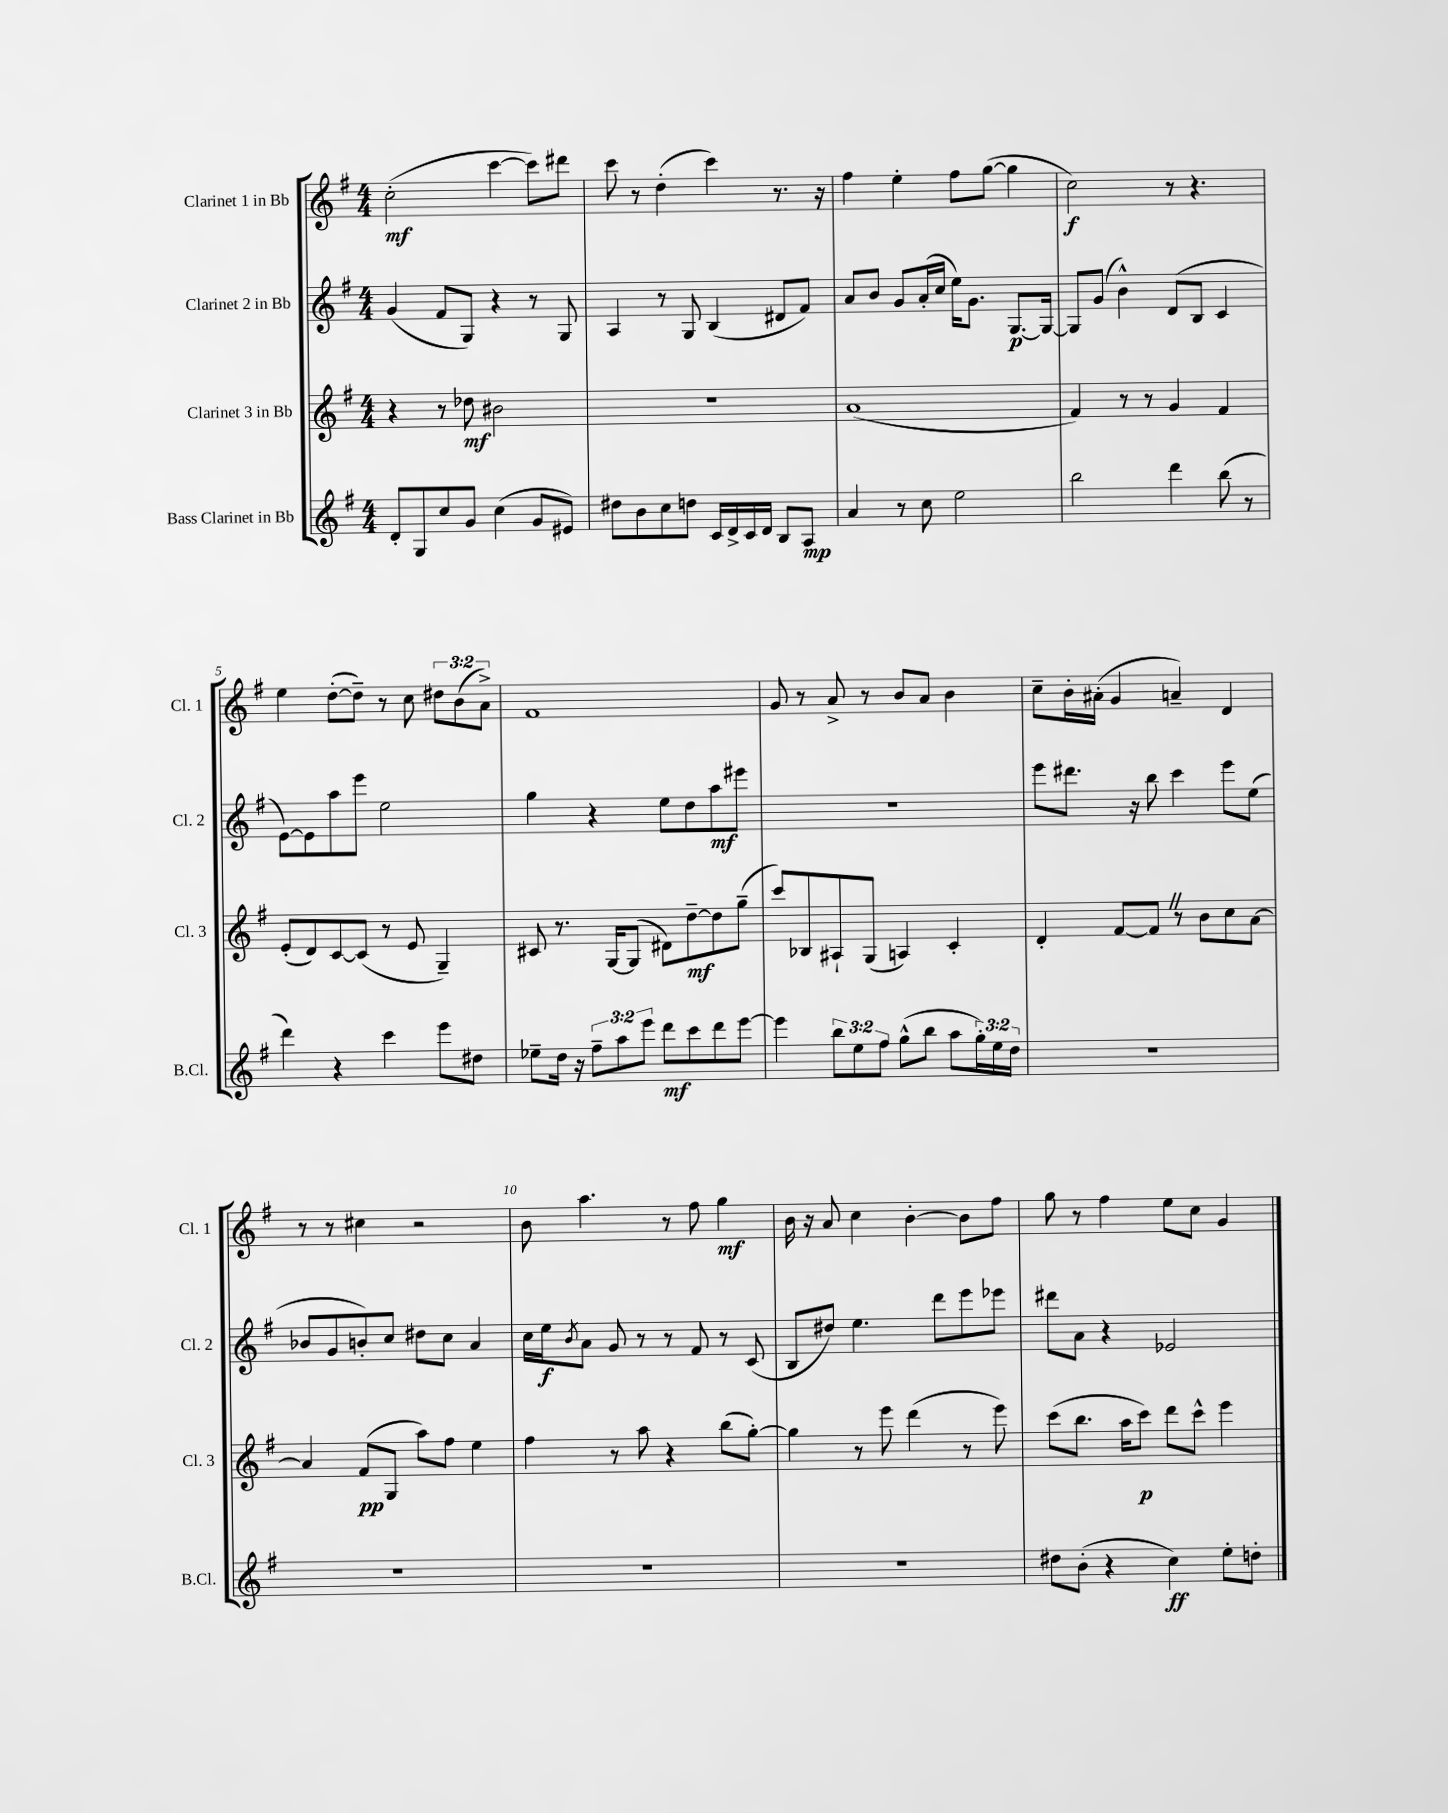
<<
\new StaffGroup <<
\new Staff = "s0" \with { instrumentName = "Clarinet 1 in Bb" shortInstrumentName = "Cl. 1" } {
    \clef treble \key g \major \numericTimeSignature \time 4/4 \override Staff.TupletNumber.text = #tuplet-number::calc-fraction-text
    c''2-.\mf( c'''4~ c'''8) dis'''8 |
    c'''8 r8 d''4-.( c'''4) r8. r16 |
    fis''4 e''4-. fis''8 g''8~( g''4 |
    c''2\f) r8 r4. |
    e''4 d''8~-.( d''8--) r8 c''8 \tuplet 3/2 { dis''8 b'8( a'8->) } |
    fis'1 |
    g'8 r8 a'8-> r8 b'8 a'8 b'4 |
    c''8-- b'16-. ais'16-.( g'4 a'4--) d'4 |
    r8 r8 cis''4 r2 |
    b'8 a''4. r8 fis''8 g''4\mf |
    b'16 r16 a'8 c''4 b'4~-. b'8 fis''8 |
    g''8 r8 fis''4 e''8 c''8 g'4 \bar "|." |
}
\new Staff = "s1" \with { instrumentName = "Clarinet 2 in Bb" shortInstrumentName = "Cl. 2" } {
    \clef treble \key g \major \numericTimeSignature \time 4/4
    g'4( fis'8 g8) r4 r8 g8 |
    a4 r8 g8 b4( dis'8 fis'8) |
    a'8 b'8 g'8 a'16-.( c''16 e''16) g'8. g8.~\p g16~ |
    g8 g'8( b'4-^) d'8( b8 c'4 |
    e'8~) e'8 a''8 e'''8 e''2 |
    g''4 r4 e''8 d''8 a''8\mf eis'''8 |
    R1 |
    e'''8 dis'''8. r16 b''8 c'''4 e'''8 e''8( |
    bes'8 g'8 b'8-.) c''8 dis''8 c''8 a'4 |
    c''16 e''16\f \acciaccatura { b'8 } a'8 g'8 r8 r8 fis'8 r8 c'8( |
    b8 dis''8) e''4. d'''8 e'''8 ees'''8 |
    dis'''8 a'8 r4 ees'2 \bar "|." |
}
\new Staff = "s2" \with { instrumentName = "Clarinet 3 in Bb" shortInstrumentName = "Cl. 3" } {
    \clef treble \key g \major \numericTimeSignature \time 4/4
    r4 r8 des''8\mf bis'2 |
    r1 |
    a'1( |
    fis'4) r8 r8 g'4 fis'4 |
    e'8-.( d'8) c'8~ c'8( r8 e'8 g4--) |
    cis'8 r8. g16~ g8( dis'8) d''8~--\mf d''8 g''8--( |
    c'''8) bes8 ais8-! g8( a4) c'4-. |
    d'4-. fis'8~ fis'8 \once \override BreathingSign.text = \markup { \musicglyph "scripts.caesura.straight" } \breathe r8 b'8 c''8 a'8~ |
    a'4 fis'8\pp( g8 a''8) fis''8 e''4 |
    fis''4 r8 a''8 r4 b''8( g''8~-.) |
    g''4 r8 e'''8 d'''4( r8 e'''8) |
    c'''8( b''8. a''16 c'''8\p) d'''8 c'''8-^ e'''4 \bar "|." |
}
\new Staff = "s3" \with { instrumentName = "Bass Clarinet in Bb" shortInstrumentName = "B.Cl." } {
    \clef treble \key g \major \numericTimeSignature \time 4/4 \override Staff.TupletNumber.text = #tuplet-number::calc-fraction-text
    d'8-. g8 c''8 g'8 c''4( g'8 eis'8) |
    dis''8 b'8 c''8 d''8 c'16 d'16-> c'16 d'16 b8 a8\mp |
    a'4 r8 c''8 e''2 |
    b''2 d'''4 b''8( r8 |
    d'''4) r4 c'''4 e'''8 dis''8 |
    ees''8-- d''16 r16 \tuplet 3/2 { fis''8-- a''8 e'''8 } d'''8\mf c'''8 d'''8 e'''8~ |
    e'''4 \tuplet 3/2 { b''8 e''8 fis''8 } g''8-^( b''8 a''8 \tuplet 3/2 { g''16-.) e''16 d''16 } |
    R1 |
    R1 |
    R1 |
    R1 |
    dis''8 b'8-.( r4 c''4\ff) e''8-. d''8-. \bar "|." |
}
>>
>>
\layout { \context { \Score \override BarNumber.break-visibility = ##(#f #t #t) barNumberVisibility = #(every-nth-bar-number-visible 5) } }
